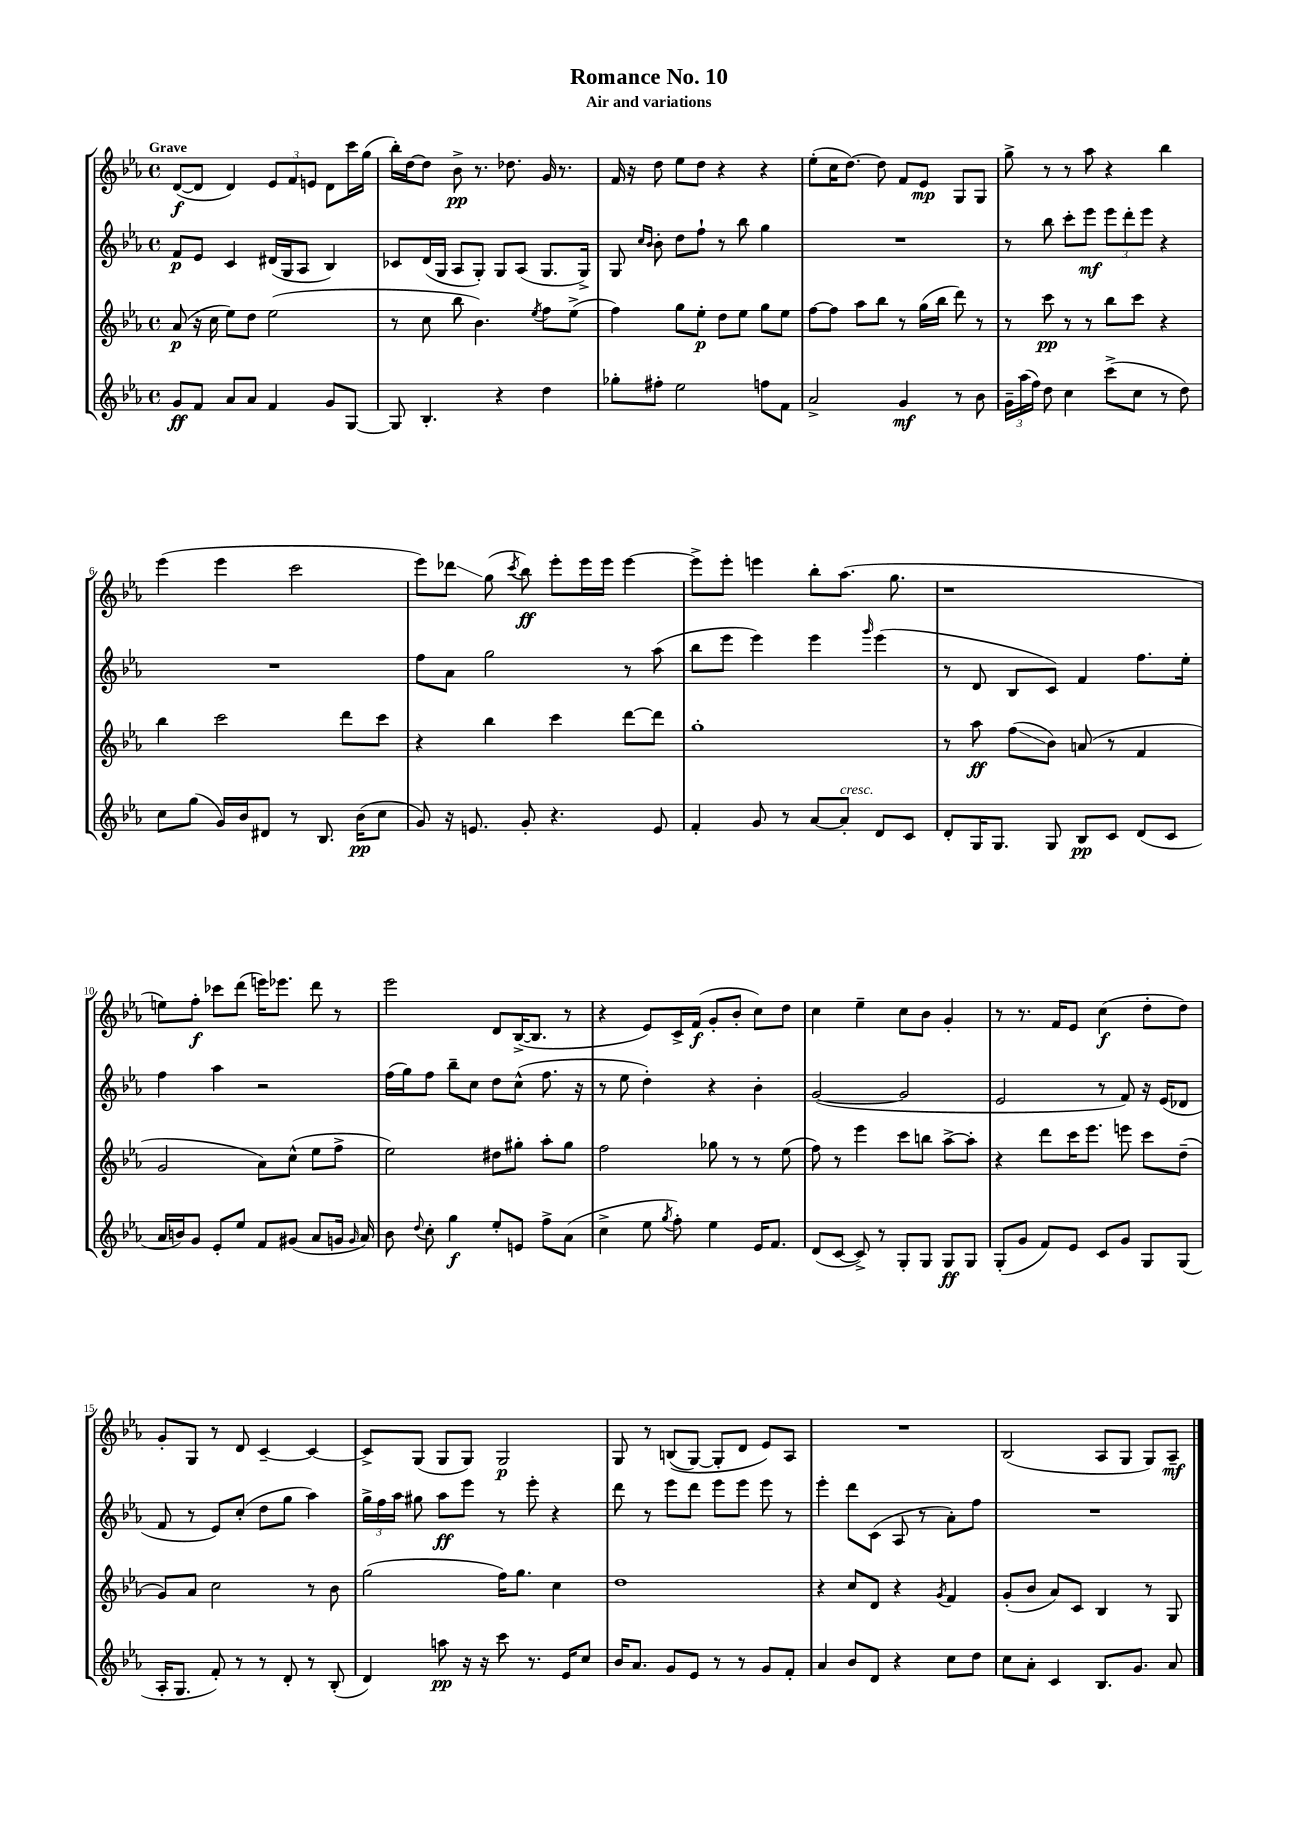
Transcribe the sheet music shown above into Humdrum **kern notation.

**kern	**kern	**kern	**kern
*staff4	*staff3	*staff2	*staff1
*clefG2	*clefG2	*clefG2	*clefG2
*k[b-e-a-]	*k[b-e-a-]	*k[b-e-a-]	*k[b-e-a-]
*M4/4	*M4/4	*M4/4	*M4/4
*met(c)	*met(c)	*met(c)	*met(c)
8g	(8a-	8f	([8d
8f	16r	8e-	8d]
.	16cc	.	.
8a-	8ee-)	4c	4d)
8a-	8dd	.	.
4f	(2ee-	(16d#	12e-
.	.	16G	.
.	.	.	12f
.	.	8A-	.
.	.	.	12e
8g	.	4B-)	8d
[8G	.	.	16ccc
.	.	.	(16gg
=	=	=	=
8G]	8r	8c-	16bb-')
.	.	.	[16dd
4.B-'	8cc	(16d	8dd]
.	.	16G	.
.	8bb-	8A-	8b-^
.	4.b-)	8G')	8.r
4r	.	8G	.
.	.	.	8.dd-
.	.	(8A-	.
.	8qee-	.	.
4dd	8ff	8.G	16g
.	.	.	8.r
.	(8ee-^	.	.
.	.	16G^)	.
=	=	=	=
8gg-'	4ff)	8G	16f
.	.	.	16r
.	.	16qqcc	.
.	.	16qqb-	.
8ff#'	.	8b-'	8dd
2ee-	8gg	8dd	8ee-
.	8ee-'	8ff`	8dd
.	8dd	8r	4r
.	8ee-	8bb-	.
8ff	8gg	4gg	4r
8f	8ee-	.	.
=	=	=	=
2a-^	[8ff	1r	(8ee-'
.	8ff]	.	16cc
.	.	.	[8.dd)
.	8aa-	.	.
.	8bb-	.	8dd]
4g	8r	.	8f
.	(16gg	.	8e-
.	16bb-	.	.
8r	8ddd)	.	8G
8b-	8r	.	8G
=	=	=	=
24g~	8r	8r	8gg^
(24aa-	.	.	.
24ff)	.	.	.
8dd	8ccc	8bb-	8r
4cc	8r	8ccc'	8r
.	8r	8eee-	8aa-
(8ccc^	8bb-	12eee-	4r
.	.	12ddd'	.
8cc	8ccc	.	.
.	.	12eee-	.
8r	4r	4r	4bb-
8dd)	.	.	.
=	=	=	=
8cc	4bb-	1r	(4eee-
(8gg	.	.	.
16g)	2ccc	.	4eee-
16b-	.	.	.
8d#	.	.	.
8r	.	.	2ccc
8.B-	.	.	.
.	8ddd	.	.
(16b-	.	.	.
8cc	8ccc	.	.
=	=	=	=
8g)	4r	8ff	8eee-)
16r	.	8a-	8ddd-
8.e	.	.	.
.	4bb-	2gg	(8gg
.	.	.	8qccc
8g'	.	.	8bb-)
4.r	4ccc	.	8eee-'
.	.	.	16eee-
.	.	.	16eee-
.	[8ddd	8r	[4eee-
8e	8ddd]	(8aa-	.
=	=	=	=
4f'	1gg'	8bb-	8eee-^]
.	.	8eee-	8eee-'
8g	.	4eee-)	4eee
8r	.	.	.
[8a-	.	4eee-	8bb-'
8a-']	.	.	(8.aa-
.	.	16qqggg	.
8d	.	(4eee-	.
.	.	.	8.gg
8c	.	.	.
=	=	=	=
8d'	8r	8r	1r
16G	8aa-	8d	.
8.G	.	.	.
.	(8ff	8B-	.
8G	8b-)	8c)	.
8B-	(8a	4f	.
8c	8r	.	.
(8d	4f	8.ff	.
8c	.	.	.
.	.	16ee-'	.
=	=	=	=
16a-	2g	4ff	8ee)
16b)	.	.	.
8g	.	.	8ff'
8e-'	.	4aa-	8ccc-
8ee-	.	.	(8ddd
8f	8a-)	2r	16eee)
.	.	.	8.eee-
(8g#	(8cc^^	.	.
8a-	8ee-	.	8ddd
16g	8ff^	.	8r
16qqg	.	.	.
16a-)	.	.	.
=	=	=	=
8b-	2ee-)	(16ff	2eee-
.	.	16gg)	.
8qqdd	.	.	.
8cc'	.	8ff	.
4gg	.	8bb-~	.
.	.	8cc	.
8ee-'	8dd#	8dd	8d
8e	8gg#'	(8cc^^	([16B-^
.	.	.	8.B-]
8ff^	8aa-'	8.ff	.
(8a-	8gg#	.	8r
.	.	16r	.
=	=	=	=
4cc^	2ff	8r	4r
.	.	8ee-	.
8ee-	.	4dd')	8e-)
8qgg	.	.	.
8ff')	.	.	16c^
.	.	.	(16f
4ee-	8gg-	4r	8g'
.	8r	.	8b-'
16e-	8r	4b-'	8cc)
8.f	.	.	.
.	(8ee-	.	8dd
=	=	=	=
(8d	8ff)	([2g	4cc
[8c	8r	.	.
8c^])	4eee-	.	4ee-~
8r	.	.	.
8G'	8ccc	2g]	8cc
8G	8bb	.	8b-
8G	[8aa-^	.	4g'
8G	8aa-']	.	.
=	=	=	=
(8G'	4r	2e-	8r
8g	.	.	8.r
8f)	8ddd	.	.
.	.	.	16f
8e-	16ccc	.	8e-
.	8.eee-	.	.
8c	.	8r	(4cc
8g	8eee	8f)	.
8G	8ccc	16r	8dd'
.	.	(16e-	.
(8G	(8dd~	8d-	8dd)
=	=	=	=
16A-'	8g)	8f	8g'
8.G	.	.	.
.	8a-	8r	8G
8f')	2cc	8e-)	8r
8r	.	(8cc'	8d
8r	.	8dd	[4c~
8d'	.	8gg	.
8r	8r	4aa-)	4c_
(8B-'	8b-	.	.
=	=	=	=
4d)	(2gg	24gg^	8c^]
.	.	24ff	.
.	.	24aa-	.
.	.	8gg#	(8G
8aa	.	8aa-	8G
16r	.	8eee-	8G)
16r	.	.	.
8ccc	16ff)	8r	2G
.	8.gg	.	.
8.r	.	8eee-'	.
.	4cc	4r	.
16e-	.	.	.
8cc	.	.	.
=	=	=	=
16b-	1dd	8ddd	8G
8.a-	.	.	.
.	.	8r	8r
8g	.	8eee-	&((8B
8e-	.	8ddd	[8G)
8r	.	8eee-	8G']
8r	.	8eee-	8d
8g	.	8eee-	8e-&)
8f'	.	8r	8A-
=	=	=	=
4a-	4r	4eee-'	1r
8b-	8cc	8ddd	.
8d	8d	(8c	.
4r	4r	8A-	.
.	.	8r	.
.	8qg	.	.
8cc	4f	8a-')	.
8dd	.	8ff	.
=	=	=	=
8cc	(8g'	1r	(2B-
8a-'	8b-	.	.
4c	8a-)	.	.
.	8c	.	.
8.B-	4B-	.	8A-
.	.	.	8G
8.g	.	.	.
.	8r	.	8G)
8a-	8G	.	8A-~
==	==	==	==
*-	*-	*-	*-
